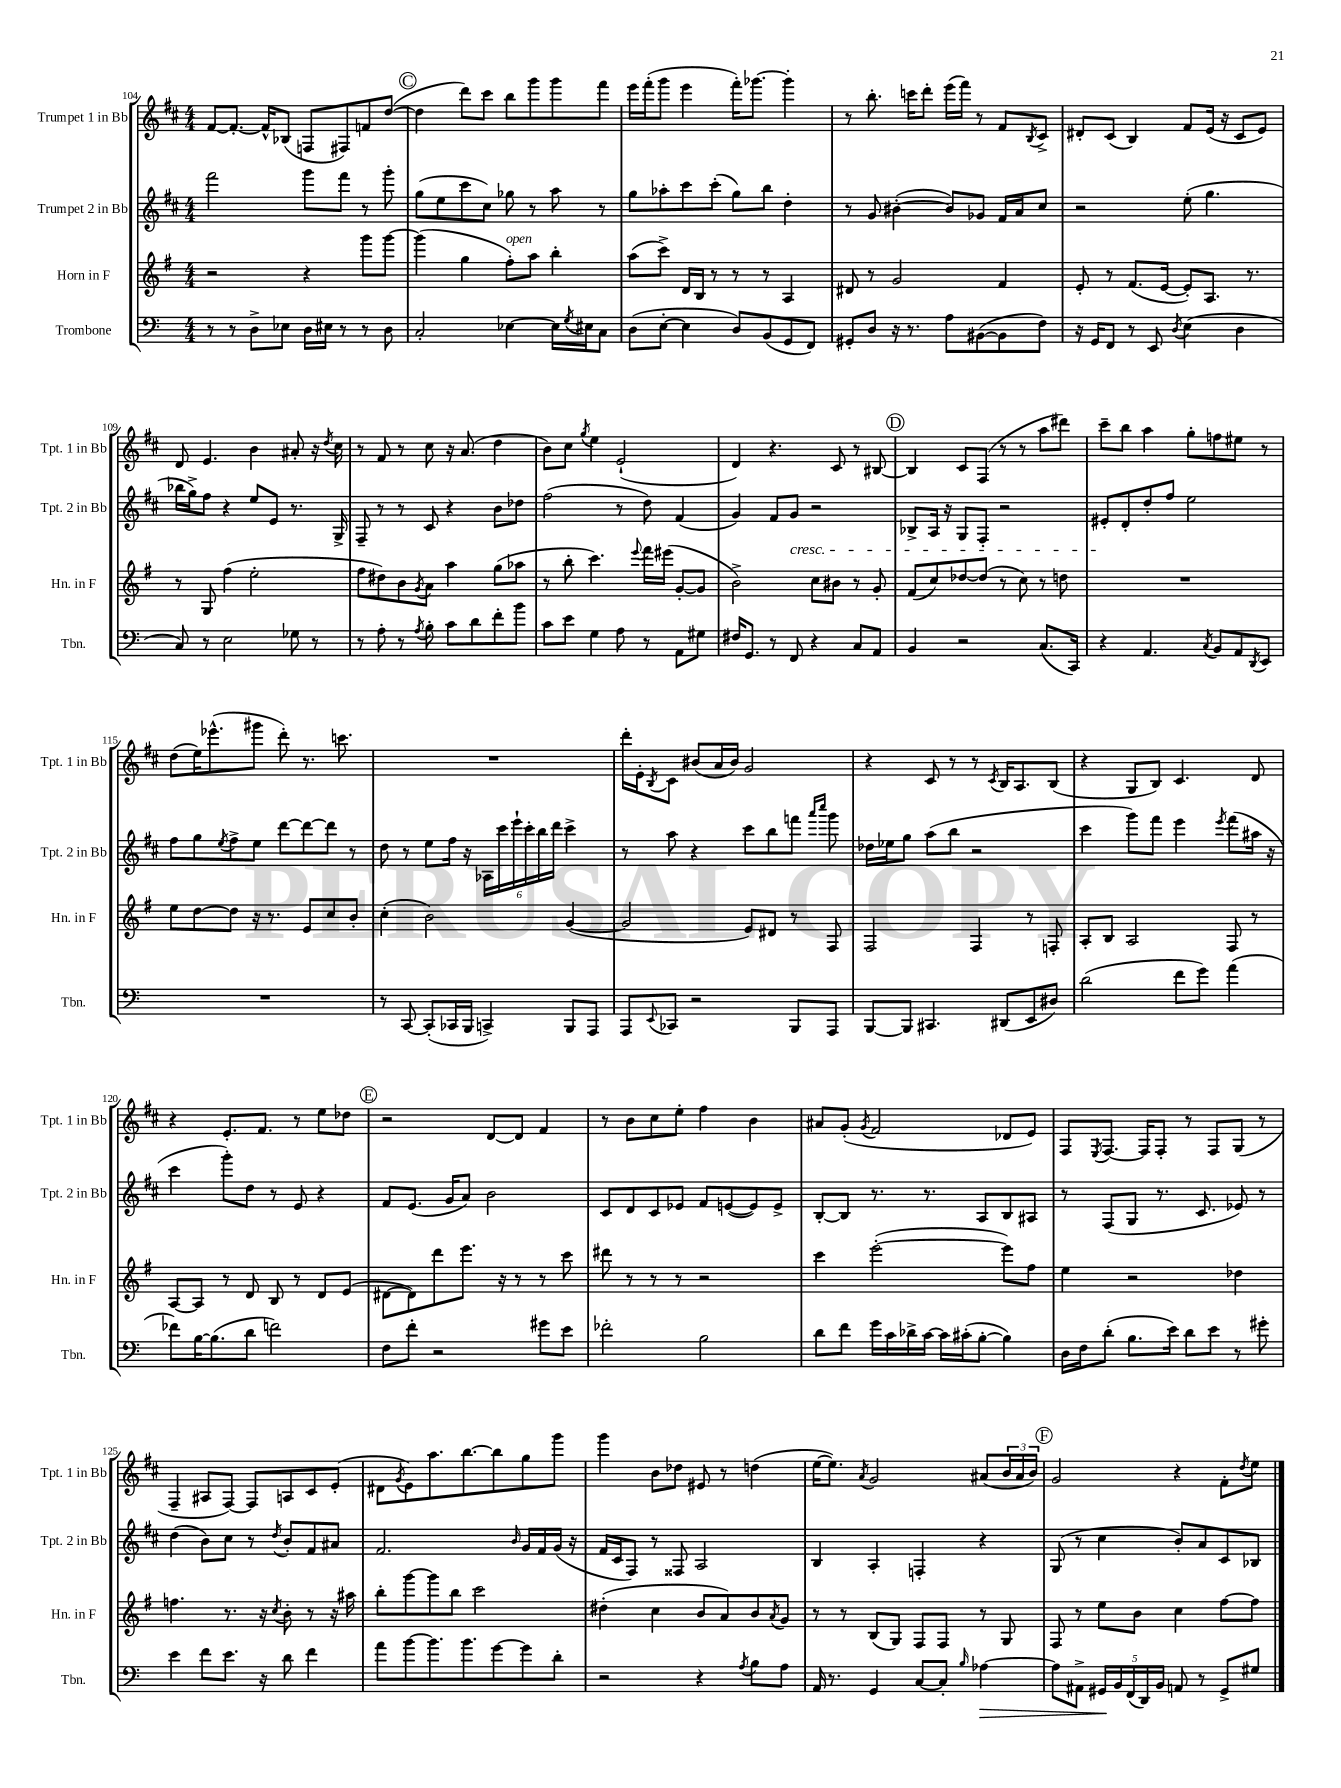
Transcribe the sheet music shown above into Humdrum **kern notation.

**kern	**kern	**kern	**kern
*staff4	*staff3	*staff2	*staff1
*clefF4	*clefG2	*clefG2	*clefG2
*k[]	*k[f#]	*k[f#c#]	*k[f#c#]
*M4/4	*M4/4	*M4/4	*M4/4
8r	2r	2fff#	[8f#
8r	.	.	8.f#'_
8D^	.	.	.
.	.	.	16f#^^]
8E-	.	.	(8B-
16D	4r	8ggg	8F
16E#	.	.	.
8r	.	8fff#	8F#)
8r	8ggg	8r	8f
8D	[8ggg	8ggg'	([8dd
=	=	=	=
2C'	(4ggg]	(8gg	4dd]
.	.	8ee	.
.	4gg	8ccc#	8ddd)
.	.	8cc#)	8ccc#
[4E-	8ff#')	8gg-	8bb
.	8aa	8r	8ggg
16E-]	4bb'	8aa	8ggg
8qG	.	.	.
16E#	.	.	.
8C	.	8r	8fff#
=	=	=	=
(8D	(8aa	8gg	16eee
.	.	.	(16fff#'
[8E'	8ccc^)	8aa-'	8ggg
4E]	16d	8ccc#	4eee
.	16B	.	.
.	8r	(8ccc#'	.
8D)	8r	8gg)	16fff#')
.	.	.	[8.ggg-
(8BB	8r	8bb	.
8GG	4A	4dd'	4ggg-']
8FF)	.	.	.
=	=	=	=
8GG#'	8d#	8r	8r
8D	8r	8g	8.bb'
16r	2g	([4b#'	.
8.r	.	.	16ccc
.	.	.	8ddd'
8A	.	8b#])	(16eee
.	.	.	16fff#)
([8BB#	.	8g-	8r
8BB#]	4f#	16f#	8f#
.	.	16a	.
.	.	.	8qB
8F)	.	8cc#	8c#^
=	=	=	=
16r	8e'	2r	8d#'
16GG	.	.	.
8FF	8r	.	(8c#
8r	(8.f#	.	4B)
8EE	.	.	.
.	[16e	.	.
8qD	.	.	.
(4E	8e'])	(8ee'	8f#
.	8.A	4.gg	(16e
.	.	.	16r
4D	.	.	8c#
.	8.r	.	.
.	.	.	8e)
=	=	=	=
8C)	8r	16bb-	8d
.	.	16gg^)	.
8r	8G	8ff#	4.e
2E	(4ff#	4r	.
.	2ee'	8ee	4b
.	.	8e	.
8G-	.	8.r	8a#'
8r	.	.	16r
.	.	.	8qdd
.	.	16G^	16cc#
=	=	=	=
8r	8ff#	8F#~	8r
8A'	8dd#)	8r	8f#
8r	8b	8r	8r
8qA	8qg	.	.
8B'	8a	8c#	8cc#
8c	4aa	4r	16r
.	.	.	(8.a
8d	.	.	.
8f'	(8gg	8b	4dd
8b	8aa-	8dd-	.
=	=	=	=
8c	8r	(2ff#	8b)
8e	8bb'	.	8cc#
.	.	.	8qgg
4G	4.ccc)	.	4ee
8A	.	8r	(2e`
.	8qqeee	.	.
8r	16fff#	8dd)	.
.	(16eee#	.	.
8AA	[8g'	(4f#	.
8G#	8g]	.	.
=	=	=	=
16F#	2b^)	4g)	4d)
8.GG	.	.	.
8r	.	8f#	4.r
8FF	.	8g	.
4r	8cc	2r	.
.	8b#	.	8c#
8C	8r	.	8r
8AA	8g'	.	[8B#
=	=	=	=
4BB	(8f#	8B-^	4B#]
.	8cc)	16A	.
.	.	16r	.
2r	[8dd-	8G	8c#
.	(8dd-]	8F#'	(8F#
.	8r	2r	8r
.	8cc)	.	8r
(8.C	8r	.	8aa
.	8dd	.	8ddd#)
16CC)	.	.	.
=	=	=	=
4r	1r	8e#'	8ccc#~
.	.	8d'	8bb
4.AA	.	8dd'	4aa
.	.	8ff#	.
.	.	2ee	8gg'
8qC	.	.	.
8BB	.	.	8ff
8AA	.	.	8ee#
8qDD	.	.	.
8EE	.	.	8r
=	=	=	=
1r	8ee	8ff#	(8dd
.	[8dd	8gg	16ee)
.	.	.	(8.eee-^^
.	.	8qee	.
.	8dd]	8ff#^	.
.	16r	8ee	8ggg#
.	8.r	.	.
.	.	[8ddd	8ddd')
.	8e	8ddd_	8.r
.	8cc	8ddd]	.
.	.	.	8.ccc
.	8b'	8r	.
=	=	=	=
8r	(4cc'	8dd	1r
[8CC	.	8r	.
(8CC']	2b)	8ee	.
16CC-	.	16ff#	.
16BBB	.	16r	.
4CC^)	.	24A-	.
.	.	24ccc#	.
.	.	24eee`	.
.	.	24ccc#'	.
.	.	24bb	.
.	.	24ddd	.
8BBB	([4g	4ccc#^	.
8AAA	.	.	.
=	=	=	=
8AAA	2g]	8r	16ddd'
.	.	.	16e'
8qqEE	.	.	8qB
8CC-	.	8aa	8c#
2r	.	4r	(8b#
.	.	.	16a
.	.	.	16b#)
.	8e)	8ccc#	2g
.	8d#	8bb	.
8BBB	8r	8fff	.
.	.	16qqaaa	.
.	.	16qqcccc#	.
8AAA	8F#	8ggg	.
=	=	=	=
[8BBB	2F#	16dd-	4r
.	.	16ee-	.
8BBB]	.	8gg	.
4.CC#	.	(8aa	8c#
.	.	8bb	8r
.	4F#	2r	8r
.	.	.	8qc#
(8DD#	.	.	16B
.	.	.	8.A
8EE	8r	.	.
8D#)	8F'	.	(8B
=	=	=	=
(2d	8A'	4ccc#	4r
.	8B	.	.
.	2A	8ggg)	8G
.	.	8fff#	8B)
8f	.	4eee	4.c#
8g)	.	.	.
.	.	8qeee	.
(4a	8F#	(8fff#	.
.	8r	16aa#	8d
.	.	16r	.
=	=	=	=
8f-)	[8A	4ccc#	4r
[16B	8A]	.	.
(8.B]	.	.	.
.	8r	8ggg')	8.e'
8d	8d	8dd	.
.	.	.	8.f#
2f)	8B	8r	.
.	8r	8e	8r
.	8d	4r	8ee
.	(8e	.	8dd-
=	=	=	=
8F	[8d#	8f#	2r
8f'	8d#])	(8.e	.
2r	8ddd	.	.
.	.	16g	.
.	8.eee	8a)	.
.	.	2b	[8d
.	16r	.	.
.	8r	.	8d]
8g#	8r	.	4f#
8e	8ccc	.	.
=	=	=	=
2f-'	8ddd#	8c#	8r
.	8r	8d	8b
.	8r	8c#	8cc#
.	8r	8e-	8ee'
2B	2r	8f#	4ff#
.	.	([8e	.
.	.	8e])	4b
.	.	8e^	.
=	=	=	=
8d	4ccc	[8B'	8a#
8f	.	8B]	(8g'
.	.	.	8qg
16g	([2eee'	8.r	2f#
16c	.	.	.
16d-^	.	.	.
[16c	.	8.r	.
16c]	.	.	.
(16c#'	.	.	.
[8B'	.	8A	.
4B])	8eee])	8B	8d-
.	8ff#	8A#	8e)
=	=	=	=
16D	4ee	8r	8F#
16F	.	.	.
.	.	.	8qE
(8d'	.	(8F#	[8.F#
8.B	2r	8G	.
.	.	.	16F#]
.	.	8.r	8F#'
16e)	.	.	.
8d	.	.	8r
.	.	8.c#	.
8e	.	.	8F#
8r	4dd-	8e-)	(8G
8g#'	.	8r	8r
=	=	=	=
4e	4.ff	(4dd	4F#~
8f	.	8b)	8A#
8.e	8.r	8cc#	[8F#)
.	.	8r	8F#]
16r	16r	.	.
.	8qcc	8qdd	.
8d	8b'	8b'	8A
4f	8r	8f#	8c#
.	16r	8a#	(8e'
.	16aa#	.	.
=	=	=	=
8a	8bb'	2.f#	8d#
.	.	.	8qg
[8b	[8ggg	.	8e)
8.b]	8ggg]	.	8.aa
.	8bb	.	.
8.b	.	.	[8.bb
.	2ccc	.	.
[8g	.	.	8bb]
.	.	16qqb	.
8g]	.	16g	8gg
.	.	16f#	.
8d'	.	(16g	8ggg
.	.	16r	.
=	=	=	=
2r	(4dd#'	16f#	4ggg
.	.	16c#	.
.	.	8F#)	.
.	4cc	8r	8b
.	.	8F##	8dd-
4r	8b	2A	8e#
.	8a)	.	8r
8qA	.	.	.
8B	8b	.	(4dd
.	8qa	.	.
8A	8g	.	.
=	=	=	=
16AA	8r	4B	[16ee
8.r	.	.	8.ee])
.	8r	.	.
.	.	.	8qa
4GG	(8B	4A'	2g
.	8G)	.	.
[8C	8F#	4F'	.
8C']	8F#	.	.
16qqB	.	.	.
[4A-	8r	4r	(8a#
.	8G	.	24b
.	.	.	24a#
.	.	.	24b)
=	=	=	=
8A-]	8F#	(8G	2g
8AA#^	8r	8r	.
20GG#	8ee	4cc#	.
20BB	.	.	.
(20FF	.	.	.
.	8b	.	.
20DD)	.	.	.
20BB	.	.	.
8AA	4cc	8b')	4r
8r	.	8a	.
8GG#^	[8ff#	8c#	8f#'
.	.	.	8qdd
8G#	8ff#]	8B-	8ee
==	==	==	==
*-	*-	*-	*-
